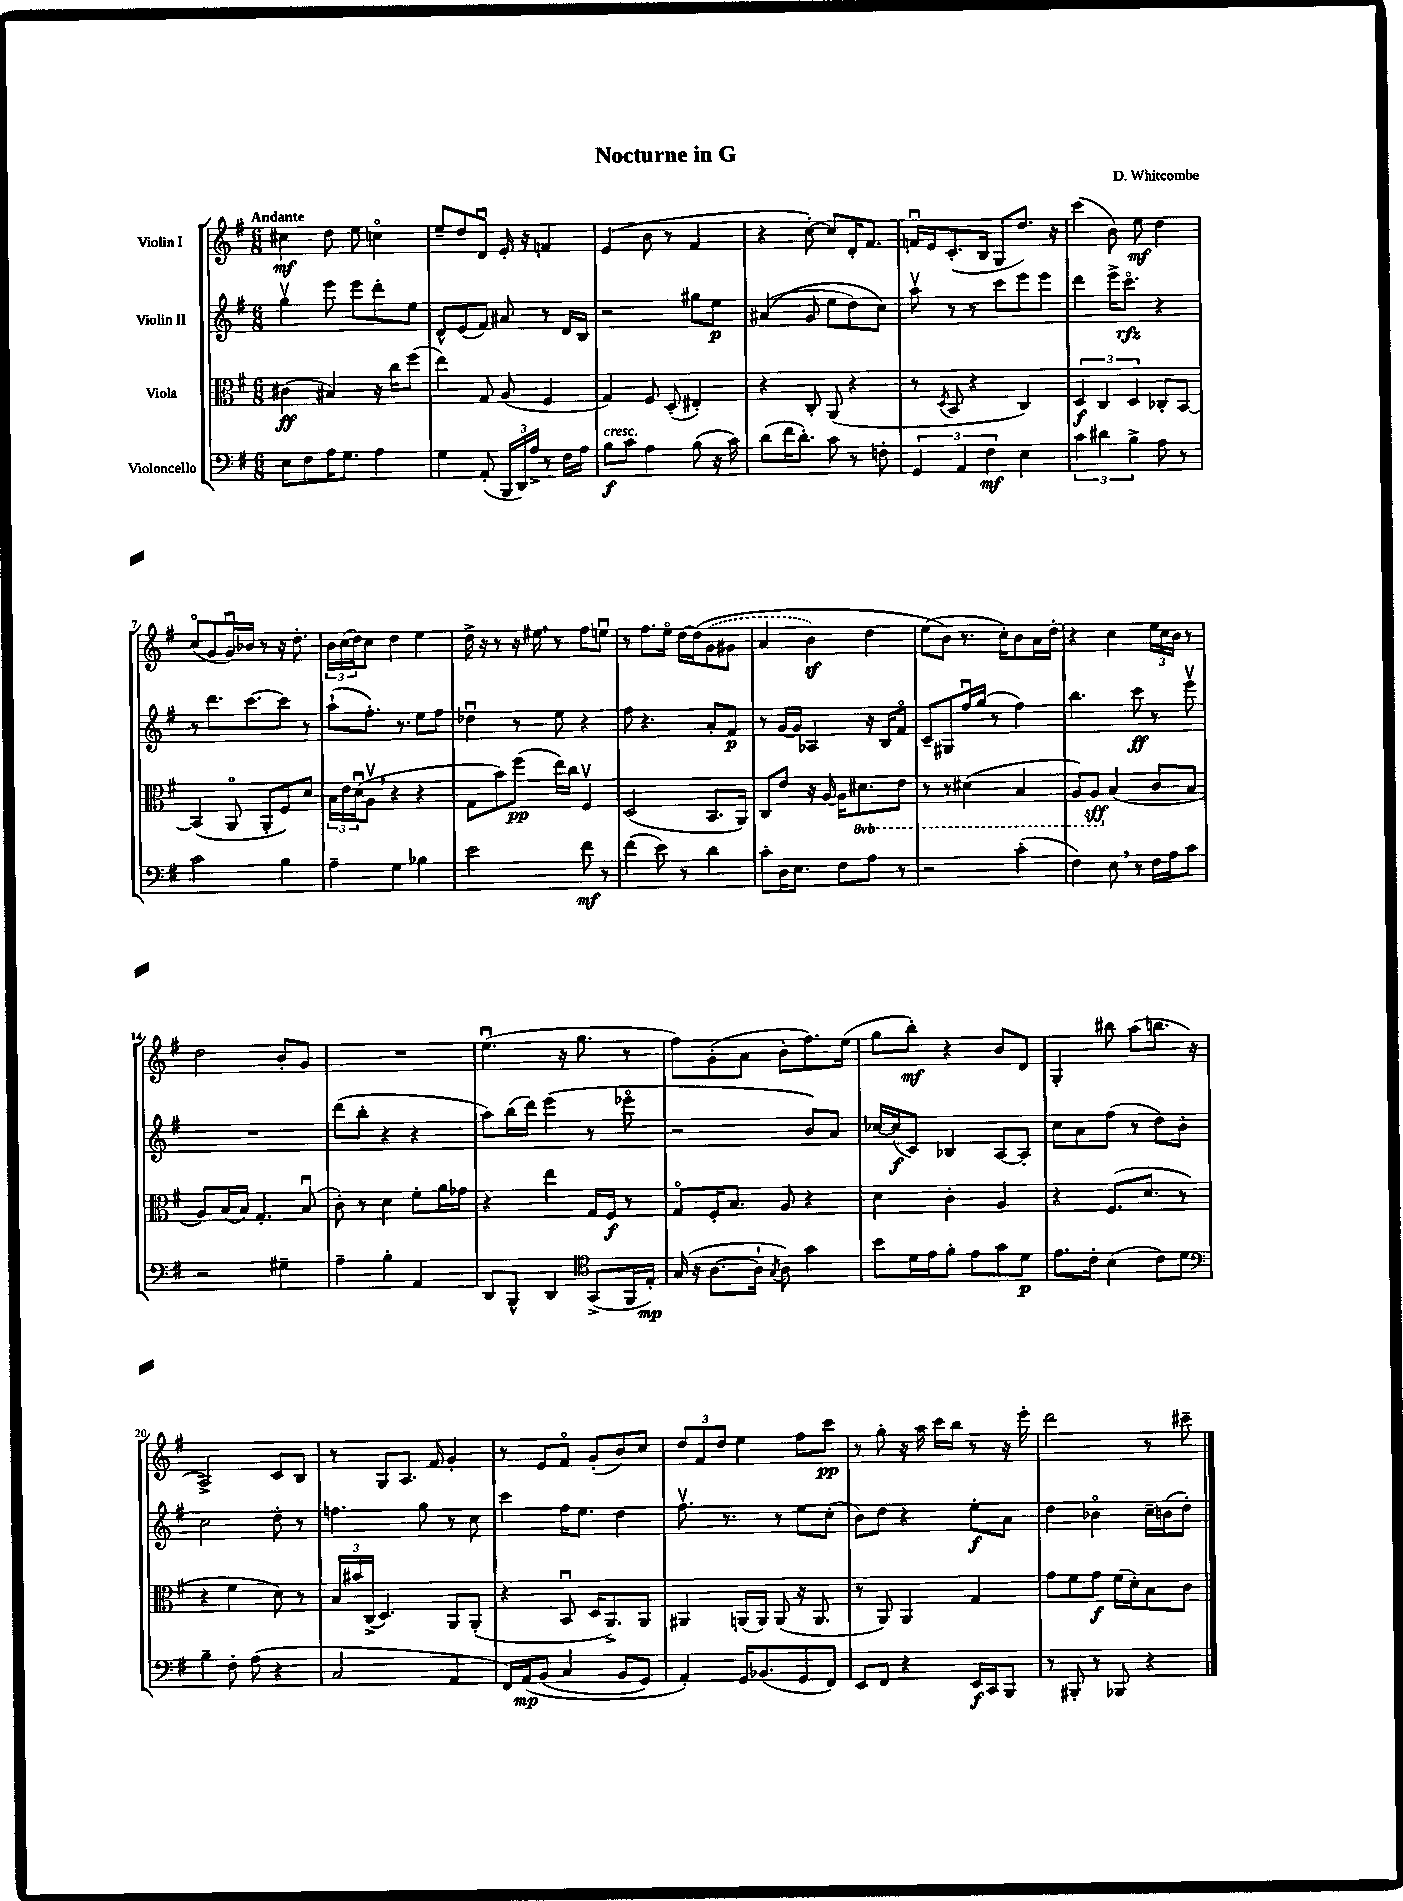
\header { title = "Nocturne in G" composer = "D. Whitcombe" }
<<
\new StaffGroup <<
\new Staff = "s0" \with { instrumentName = "Violin I" } {
    \clef treble \key g \major \numericTimeSignature \time 6/8 \tempo "Andante"
    cis''4\mf d''8 e''8 c''4\flageolet |
    e''8-- d''8 d'8\downbow e'16-. r16 f'4 |
    e'4( b'8 r8 fis'4 |
    r4 c''8~-.) c''8 d'16-. fis'8. |
    f'16\downbow e'16 c'8.-.( b16 g8 d''8.) r16 |
    c'''4( b'8) e''8\mf d''4 |
    c''8\flageolet( g'8 g'16\downbow) bes'16 r8 r16 d''8.-. |
    \tuplet 3/2 { b'16 c''16( d''16) } c''8 d''4 e''4 |
    d''16-> r16 r8 r16 eis''16 \breathe r8 fis''8 e''8\downbow |
    r8 fis''8. e''16\flageolet d''16~ d''16\( \once \slurDashed g'8( gis'8 |
    a'4 b'4\sf) d''4 |
    e''8( b'8\) r8. c''16-.) b'8 a'16 d''16-. |
    r4 c''4 \tuplet 3/2 { e''16 c''16 b'16 } r8 |
    d''2 b'8-. g'8 |
    R2. |
    e''4.\downbow( r16 g''8. r8 |
    fis''8) g'8-.( a'8 b'8-. fis''8.) e''16( |
    g''8 b''8-.\mf) r4 b'8 d'8 |
    g4-. bis''8 a''8( b''8. r16 |
    a2->) c'8 b8 |
    r8 g8 a8. fis'16 g'4-. |
    r8 e'8 fis'8\flageolet g'8-.( b'8) c''8 |
    \tuplet 3/2 { d''8 fis'8 d''8 } e''4 fis''8 c'''8\pp |
    r8 g''8-. r16 a''16 c'''16 b''16 r8 r16 e'''16-. |
    d'''2 r8 cis'''8-- \bar "|." |
}
\new Staff = "s1" \with { instrumentName = "Violin II" } {
    \clef treble \key g \major \numericTimeSignature \time 6/8
    g''4\upbow e'''8 e'''8 d'''8-. e''8 |
    d'8-^ e'8( fis'8) ais'8 r8 d'16 b16 |
    r2 gis''8 e''8\p |
    ais'4(\( g'8 e''8 d''8) c''8\) |
    a''8\upbow r8 r8 c'''8 e'''8 e'''8 |
    d'''4 e'''16-> c'''8.\flageolet\rfz r4 |
    r8 d'''8. c'''8.~ c'''8 r8 |
    a''8-!( fis''8.-.) r8. e''8 fis''8 |
    des''4\downbow r8 e''8 r4 |
    fis''8 r4. a'8-. fis'8\p |
    r8 g'16~ g'16 aes4 r16 b16 fis'8\flageolet |
    c'8-- gis8 fis''16\downbow g''16( r8 fis''4) |
    b''4. c'''8\ff r8 e'''8\upbow |
    R2. |
    d'''8( b''8-. r4 r4 |
    a''8) b''16( d'''16) e'''4( r8 ees'''8\flageolet |
    r2 b'8) a'8 |
    ces''16~ ces''16\f( c'8) bes4 a8~ a8-. |
    c''8 a'8 fis''8( r8 d''8) b'8-. |
    c''2 d''8-. r8 |
    f''4. g''8 r8 c''8 |
    c'''4 fis''16 e''8. d''4 |
    fis''8.\upbow r8. r8 e''8 c''8-.( |
    b'8) d''8 r4 e''8-.\f a'8 |
    d''4 bes'4\flageolet c''16-- b'16( d''8-.) \bar "|." |
}
\new Staff = "s2" \with { instrumentName = "Viola" } {
    \clef alto \key g \major \numericTimeSignature \time 6/8 \set Staff.ottavationMarkups = #ottavation-simple-ordinals
    cis'4\ff( bis4) r16 c''16 fis''8( |
    e''4) g8 a8( fis4 |
    g4) fis8 d8-.( eis4-.) |
    r4 c8-. a,8( r4 |
    r8 \acciaccatura { d8 } b,8 r4 c4) |
    \tuplet 3/2 { d4\f c4 d4 } ces8-. b,8~ |
    b,4( a,8\flageolet a,8-. fis8) d'8 |
    \tuplet 3/2 { b16 e'16 d'16\downbow( } a8\upbow \breathe r4 r4 |
    g8 b'8) fis''8\pp( e''16) c''16 fis4\upbow |
    d2( b,8. a,16) |
    c8 e'8 r16 a16~ a16 \ottava #-1 dis8. e8 |
    r8 r8 dis4( b,4 |
    a,8) a,8\sff \ottava #0 b4( c'8 b8 |
    a8) b16( b16) g4.-. b8\downbow( |
    c'8-.) r8 d'4 fis'8-. a'16 ges'16 |
    r4 e''4 g16 fis16\f r8 |
    g8\flageolet fis16-. b8. a8 r4 |
    d'4 c'4-. a4 |
    r4 fis8.( d'8. r8 |
    r4 fis'4 d'8) r8 |
    \tuplet 3/2 { b16 bis'16 c16->( } d4.) a,8 a,8-.( |
    r4 b,8\downbow d16 a,8.->) a,8 |
    ais,4 a,16( a,16) a,8( r16 a,8. |
    r8 a,8) a,4 g4 |
    g'8 fis'8 g'8\f fis'16( d'16-.) b8 c'8 \bar "|." |
}
\new Staff = "s3" \with { instrumentName = "Violoncello" } {
    \clef bass \key g \major \numericTimeSignature \time 6/8
    e8 fis8 a16 g8. a4 |
    g4 a,8-.( \tuplet 3/2 { b,,16 d,16) a16-> } r8 fis16 a16 |
    b8\f^\markup { \italic "cresc." } c'8 a4 b8( r16 c'16) |
    d'8( fis'16 d'8.-.) c'8 r8 f8-. |
    \tuplet 3/2 { g,4 a,4 fis4\mf } e4 |
    \tuplet 3/2 { c'4 dis'4 b4-> } a8 r8 |
    c'2 b4 |
    a4-- g4 bes4 |
    e'2 fis'8\mf r8 |
    fis'4( e'8) r8 d'4 |
    c'8-. d16 e8. fis8 a8 r8 |
    r2 c'4-.( |
    fis4) e8 \breathe r8 fis16 a16 c'8 |
    r2 gis4-- |
    a4-- b4-. a,4 |
    d,8 b,,8-^ d,4 \clef tenor g,8->( fis,16 e16-.\mp) |
    g16( r16 a8.~ a16-! \acciaccatura { g8 } a8) g'4 |
    b'8 d'16 e'16 fis'8-. e'8 g'8 d'8\p |
    e'8. c'16-. b4( c'8) d'8 |
    \clef bass b4-- fis8-. a8( r4 |
    c2 a,4 |
    fis,16) a,16\mp\( b,8( c4 b,8 g,8) |
    a,4-.\) g,16 bes,8.( g,8 fis,8) |
    e,8 fis,8 r4 e,16\f c,16 b,,8 |
    r8 bis,,8-. r8 bes,,8 r4 \bar "|." |
}
>>
>>
